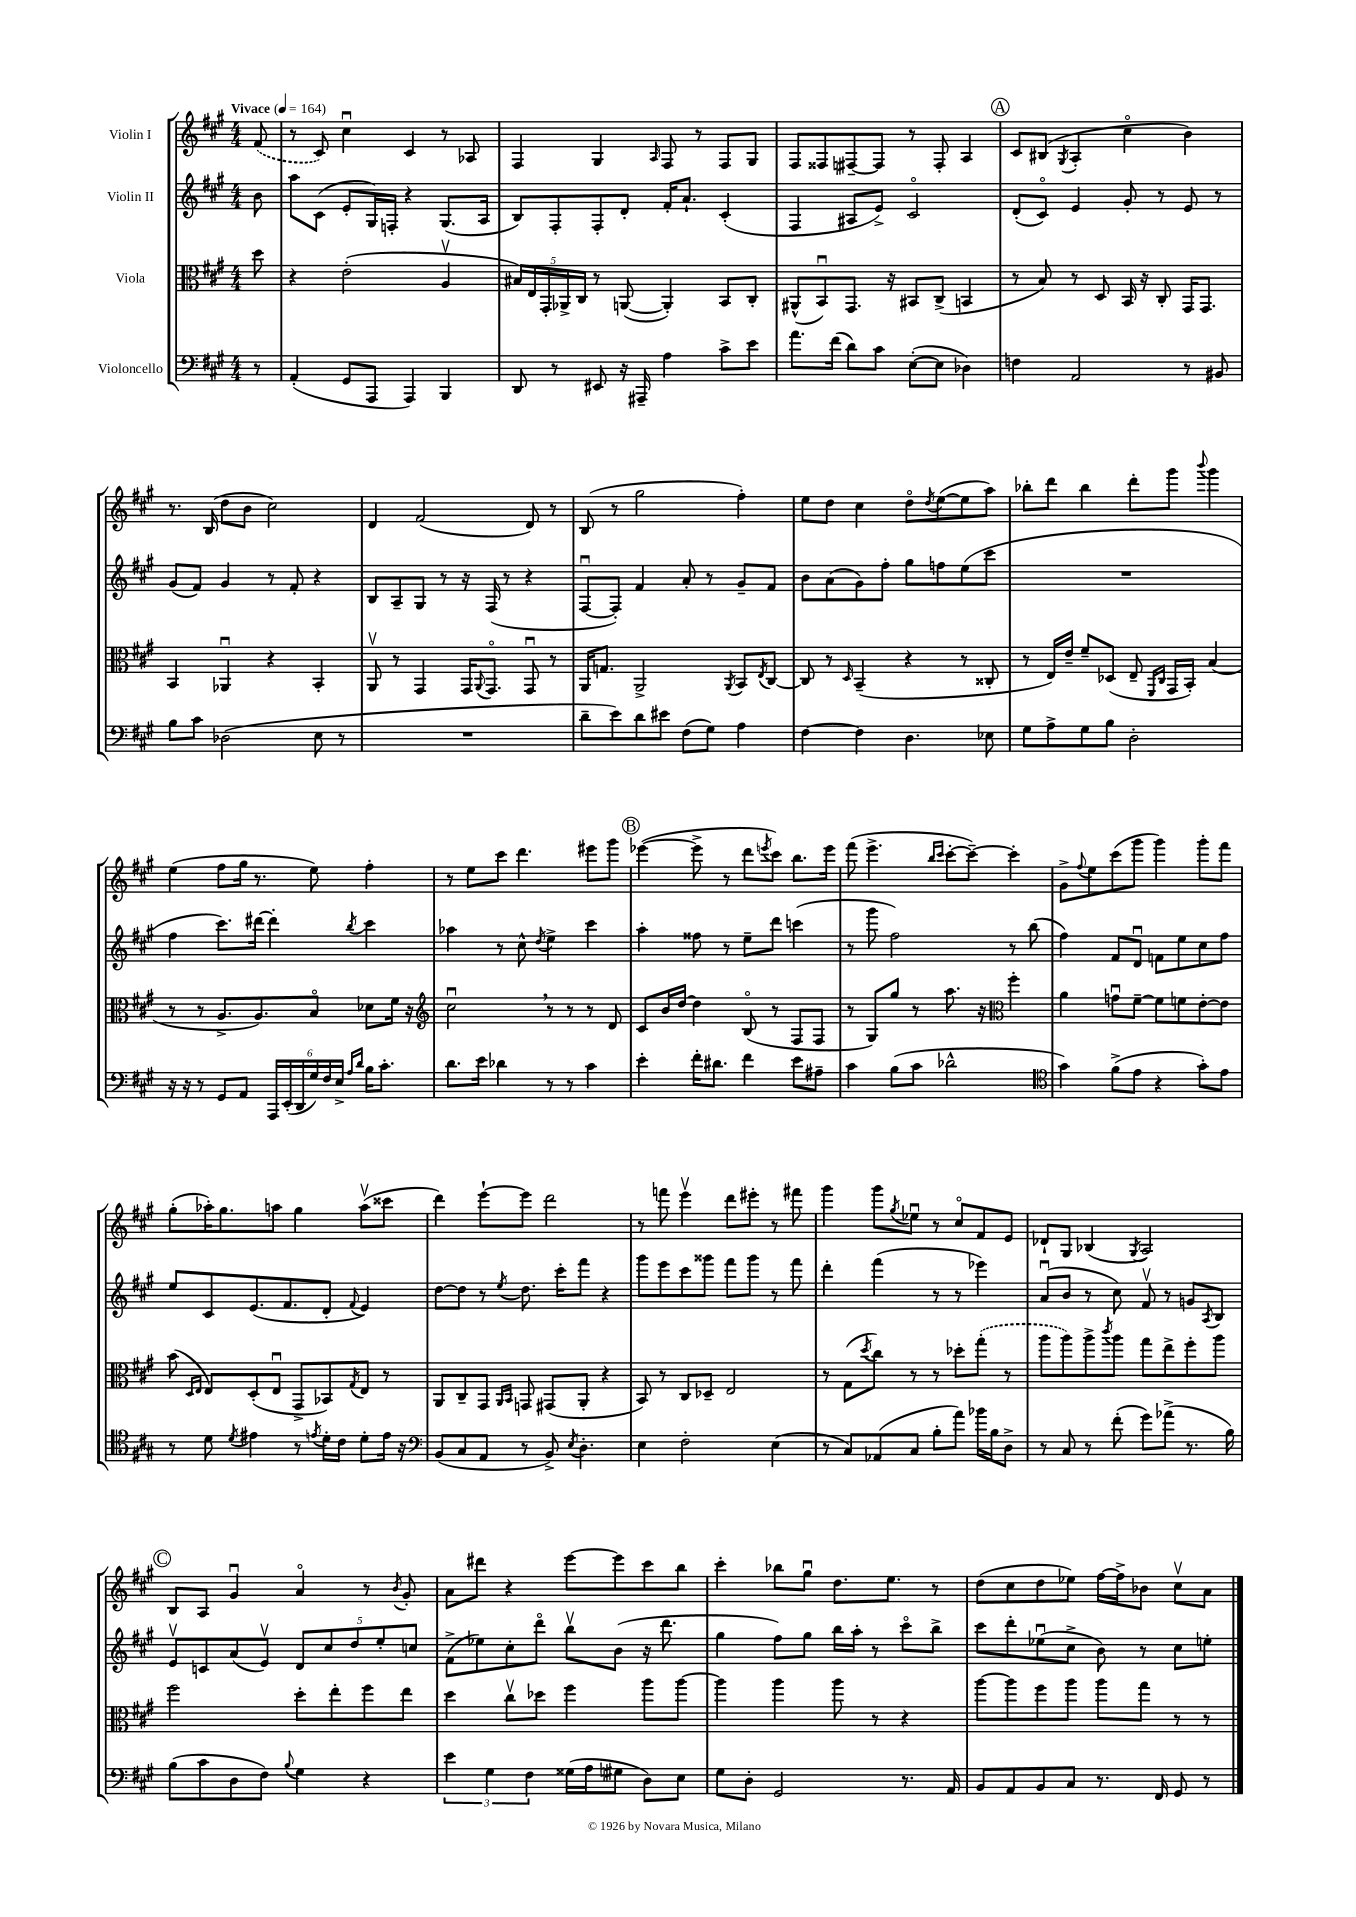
<<
\new StaffGroup <<
\new Staff = "s0" \with { instrumentName = "Violin I" } {
    \clef treble \key a \major \numericTimeSignature \time 4/4 \partial 8 \tempo "Vivace" 4 = 164
    \once \slurDashed fis'8( |
    r8 cis'8) cis''4\downbow cis'4 r8 aes8 |
    fis4 gis4 \grace { a16 } fis8 r8 fis8 gis8 |
    fis8 fisis8 fis8~-- fis8 r8 fis8-. a4 |
    \mark \markup { \circle "A" } cis'8 bis8( \acciaccatura { gis8 } a4-. cis''4\flageolet b'4) |
    r8. b16( d''8 b'8 cis''2) |
    d'4 fis'2( d'8) r8 |
    b8( r8 gis''2 fis''4-.) |
    e''8 d''8 cis''4 d''8\flageolet \acciaccatura { d''8 } e''8~( e''8 a''8) |
    bes''8-. d'''8 bes''4 d'''8-. gis'''8 \appoggiatura { b'''8 } gis'''4 |
    e''4( fis''8 gis''16 r8. e''8) fis''4-. |
    r8 e''8 cis'''8 d'''4. eis'''8 gis'''8 |
    \mark \markup { \circle "B" } ees'''4~( ees'''8-> r8 d'''8 \acciaccatura { e'''8 } cis'''8) b''8. e'''16 |
    fis'''8( e'''4.-> \grace { b''16 cis'''16 } cis'''8~-. cis'''8~--) cis'''4-. |
    gis'8-> \appoggiatura { fis''8 } e''8 cis'''8( gis'''8 gis'''4) gis'''8-. fis'''8 |
    gis''8-.( aes''16-.) gis''8. a''8 gis''4 a''8\upbow( cisis'''8 |
    d'''4) e'''8~-! e'''8 d'''2 |
    r8 f'''8 e'''4\upbow d'''8 eis'''8-. r8 fis'''8 |
    gis'''4 gis'''8 \acciaccatura { gis''8 } ees''8\downbow r8 cis''8\flageolet fis'8 e'8 |
    des'8-! gis8 bes4( \acciaccatura { gis8 } a2) |
    \mark \markup { \circle "C" } b8 a8 gis'4\downbow a'4\flageolet r8 \acciaccatura { b'8 } gis'8-. |
    a'8 dis'''8 r4 e'''8~ e'''8 cis'''8 b''8 |
    cis'''4-. bes''8 gis''8\downbow d''8. e''8. r8 |
    d''8( cis''8 d''8 ees''8) fis''16~ fis''16-> bes'8 cis''8\upbow a'8 \bar "|." |
}
\new Staff = "s1" \with { instrumentName = "Violin II" } {
    \clef treble \key a \major \numericTimeSignature \time 4/4 \partial 8
    b'8 |
    a''8 cis'8( e'8-. gis16) f16-. r4 gis8.( a16 |
    b8) fis8-. fis8-. d'8-. fis'16-. a'8.-! cis'4-.( |
    fis4 ais8 e'8->) cis'2\flageolet |
    \mark \markup { \circle "A" } d'8-.( cis'8\flageolet) e'4 gis'8-. r8 e'8 r8 |
    gis'8( fis'8) gis'4 r8 fis'8-. r4 |
    b8 a8-- gis8 r8 r16 fis16( r8 r4 |
    fis8~\downbow fis8-.) fis'4 a'8-. r8 gis'8-- fis'8 |
    b'8 a'8( gis'8) fis''8-. gis''8 f''8 e''8( cis'''8 |
    R1 |
    fis''4 cis'''8.) dis'''16~ dis'''4-. \acciaccatura { b''8 } cis'''4 |
    aes''4 r8 cis''8-^ \acciaccatura { d''8 } e''4-> cis'''4 |
    \mark \markup { \circle "B" } a''4-. fisis''8 r8 e''8-- d'''8 c'''4( |
    r8 gis'''8 fis''2) r8 b''8( |
    fis''4) fis'8 d'8\downbow f'8 e''8 cis''8 fis''8 |
    e''8 cis'8 e'8.( fis'8. d'8-. \appoggiatura { fis'8 } e'4) |
    d''8~ d''8 r8 \acciaccatura { e''8 } d''8. cis'''16-. fis'''8 r4 |
    gis'''8 e'''8 cis'''8 gisis'''8 fis'''8 gisis'''8 r8 fis'''8 |
    d'''4-. fis'''4( r8 r8 ees'''4) |
    a'8\downbow( b'8 r8 cis''8) fis'8\upbow r8 g'8 \acciaccatura { a8 } b8 |
    \mark \markup { \circle "C" } e'8\upbow c'8 a'8( e'8\upbow) \tuplet 5/4 { d'8 cis''8 d''8 e''8-. c''8 } |
    fis'8->( ees''8) cis''8-. d'''8\flageolet b''8\upbow b'8( r16 d'''8. |
    gis''4 fis''8) gis''8 b''16 a''16-. r8 cis'''8\flageolet b''8-> |
    cis'''8 d'''8-. ees''8\downbow( cis''8-> b'8) r8 cis''8 e''8-. \bar "|." |
}
\new Staff = "s2" \with { instrumentName = "Viola" } {
    \clef alto \key a \major \numericTimeSignature \time 4/4 \partial 8
    d''8 |
    r4 e'2-.( a4\upbow |
    \tuplet 5/4 { bis16) e16 gis,16-. aes,16-> cis16 } r8 a,8~( a,4-.) b,8 cis8-. |
    ais,8-^( b,8\downbow) gis,8. r16 bis,8 cis8->( b,4 |
    \mark \markup { \circle "A" } r8 b8) r8 d8 b,16 r16 cis8-. gis,16 gis,8. |
    b,4 aes,4\downbow r4 b,4-. |
    a,8\upbow r8 gis,4 gis,16 \appoggiatura { a,8 } gis,8.\flageolet gis,8\downbow r8 |
    a,16 g8. a,2-> \acciaccatura { a,8 } b,8 \acciaccatura { e8 } cis8~ |
    cis8 r8 \grace { d16 } b,4--( r4 r8 cisis8-. |
    r8 e16) e'16-- fis'8-- des8( e8-- \grace { fis,16 cis16 } gis,16 b,16-.) b4( |
    r8 r8 a8.-> a8.) b8\flageolet des'8 fis'16 r16 |
    \clef treble cis''2\downbow \breathe r8 r8 r8 d'8 |
    \mark \markup { \circle "B" } cis'8 b'16 d''16~ d''4 b8\flageolet( r8 fis8 fis8 |
    r8 gis8) gis''8 r8 a''8. r16 \clef alto fis''4-. |
    a'4 g'8\downbow fis'8~-- fis'8 f'8 e'8~-. e'8 |
    b'8( \grace { d16 e16 } e8) d8-.( e8\downbow gis,8-> bes,8) \acciaccatura { gis8 } e8 r8 |
    a,8 cis8-- gis,8 \grace { a,16 b,16 } g,8 gis,8( a,8-. r4 |
    b,8) r8 cis8 des8-- e2 |
    r8 gis8( \acciaccatura { d''8 } cis''8) r8 r8 des''8-. \once \slurDashed gis''8-.( r8 |
    a''8 a''8) a''8-> \acciaccatura { cis'''8 } a''8 gis''8 e''8-> fis''8-. a''8 |
    \mark \markup { \circle "C" } fis''2 d''8-. e''8-. fis''8 e''8 |
    d''4 cis''8\upbow des''8 fis''4 a''8 a''8~ |
    a''4 a''4 a''8 r8 r4 |
    a''8~ a''8 fis''8 a''8 a''8 gis''8 r8 r8 \bar "|." |
}
\new Staff = "s3" \with { instrumentName = "Violoncello" } {
    \clef bass \key a \major \numericTimeSignature \time 4/4 \partial 8
    r8 |
    a,4-.( gis,8 a,,8 a,,4) b,,4 |
    d,8 r8 eis,8 r16 ais,,16-- a4 cis'8-> e'8 |
    a'8. fis'16( d'8) cis'8 e8~-.( e8 des4) |
    \mark \markup { \circle "A" } f4 a,2 r8 bis,8 |
    b8 cis'8 des2( e8 r8 |
    R1 |
    d'8-- e'8) d'8 eis'8 fis8( gis8) a4 |
    fis4~ fis4 d4. ees8 |
    gis8 a8-> gis8 b8 d2-. |
    r16 r16 r8 gis,8 a,8 \tuplet 6/4 { a,,16 e,16-.( d,16 gis16) fis16 e16-> } \grace { a16 d'16 } b16 cis'8.-. |
    d'8. e'16 des'4 r8 r8 cis'4 |
    \mark \markup { \circle "B" } e'4-. fis'16-. dis'8. fis'4 e'8 ais8-- |
    cis'4 b8( cis'8 des'2-^ |
    \clef tenor gis'4) fis'8->( e'8 r4 gis'8-.) e'8 |
    r8 d'8 \acciaccatura { d'8 } eis'4 r8 \acciaccatura { e'8 } d'16-. cis'16 d'8-. e'16 r16 |
    \clef bass b,8( cis8 a,8 r8 b,8->) \acciaccatura { e8 } d4.-. |
    e4 fis2-. e4( |
    r8 cis8) aes,8( cis8 b8-. a'8) bes'16 b16 d8-> |
    r8 cis8 r8 fis'8-.( gis'8) aes'8->( r8. b16) |
    \mark \markup { \circle "C" } b8( cis'8 d8 fis8) \appoggiatura { b8 } gis4 r4 |
    \tuplet 3/2 { e'4 gis4 fis4 } gisis16( a16 gis8 d8) e8 |
    gis8 d8-. gis,2 r8. a,16 |
    b,8 a,8 b,8 cis8 r8. fis,16 gis,8 r8 \bar "|." |
}
>>
>>
\layout { \context { \Score \remove "Bar_number_engraver" } }
